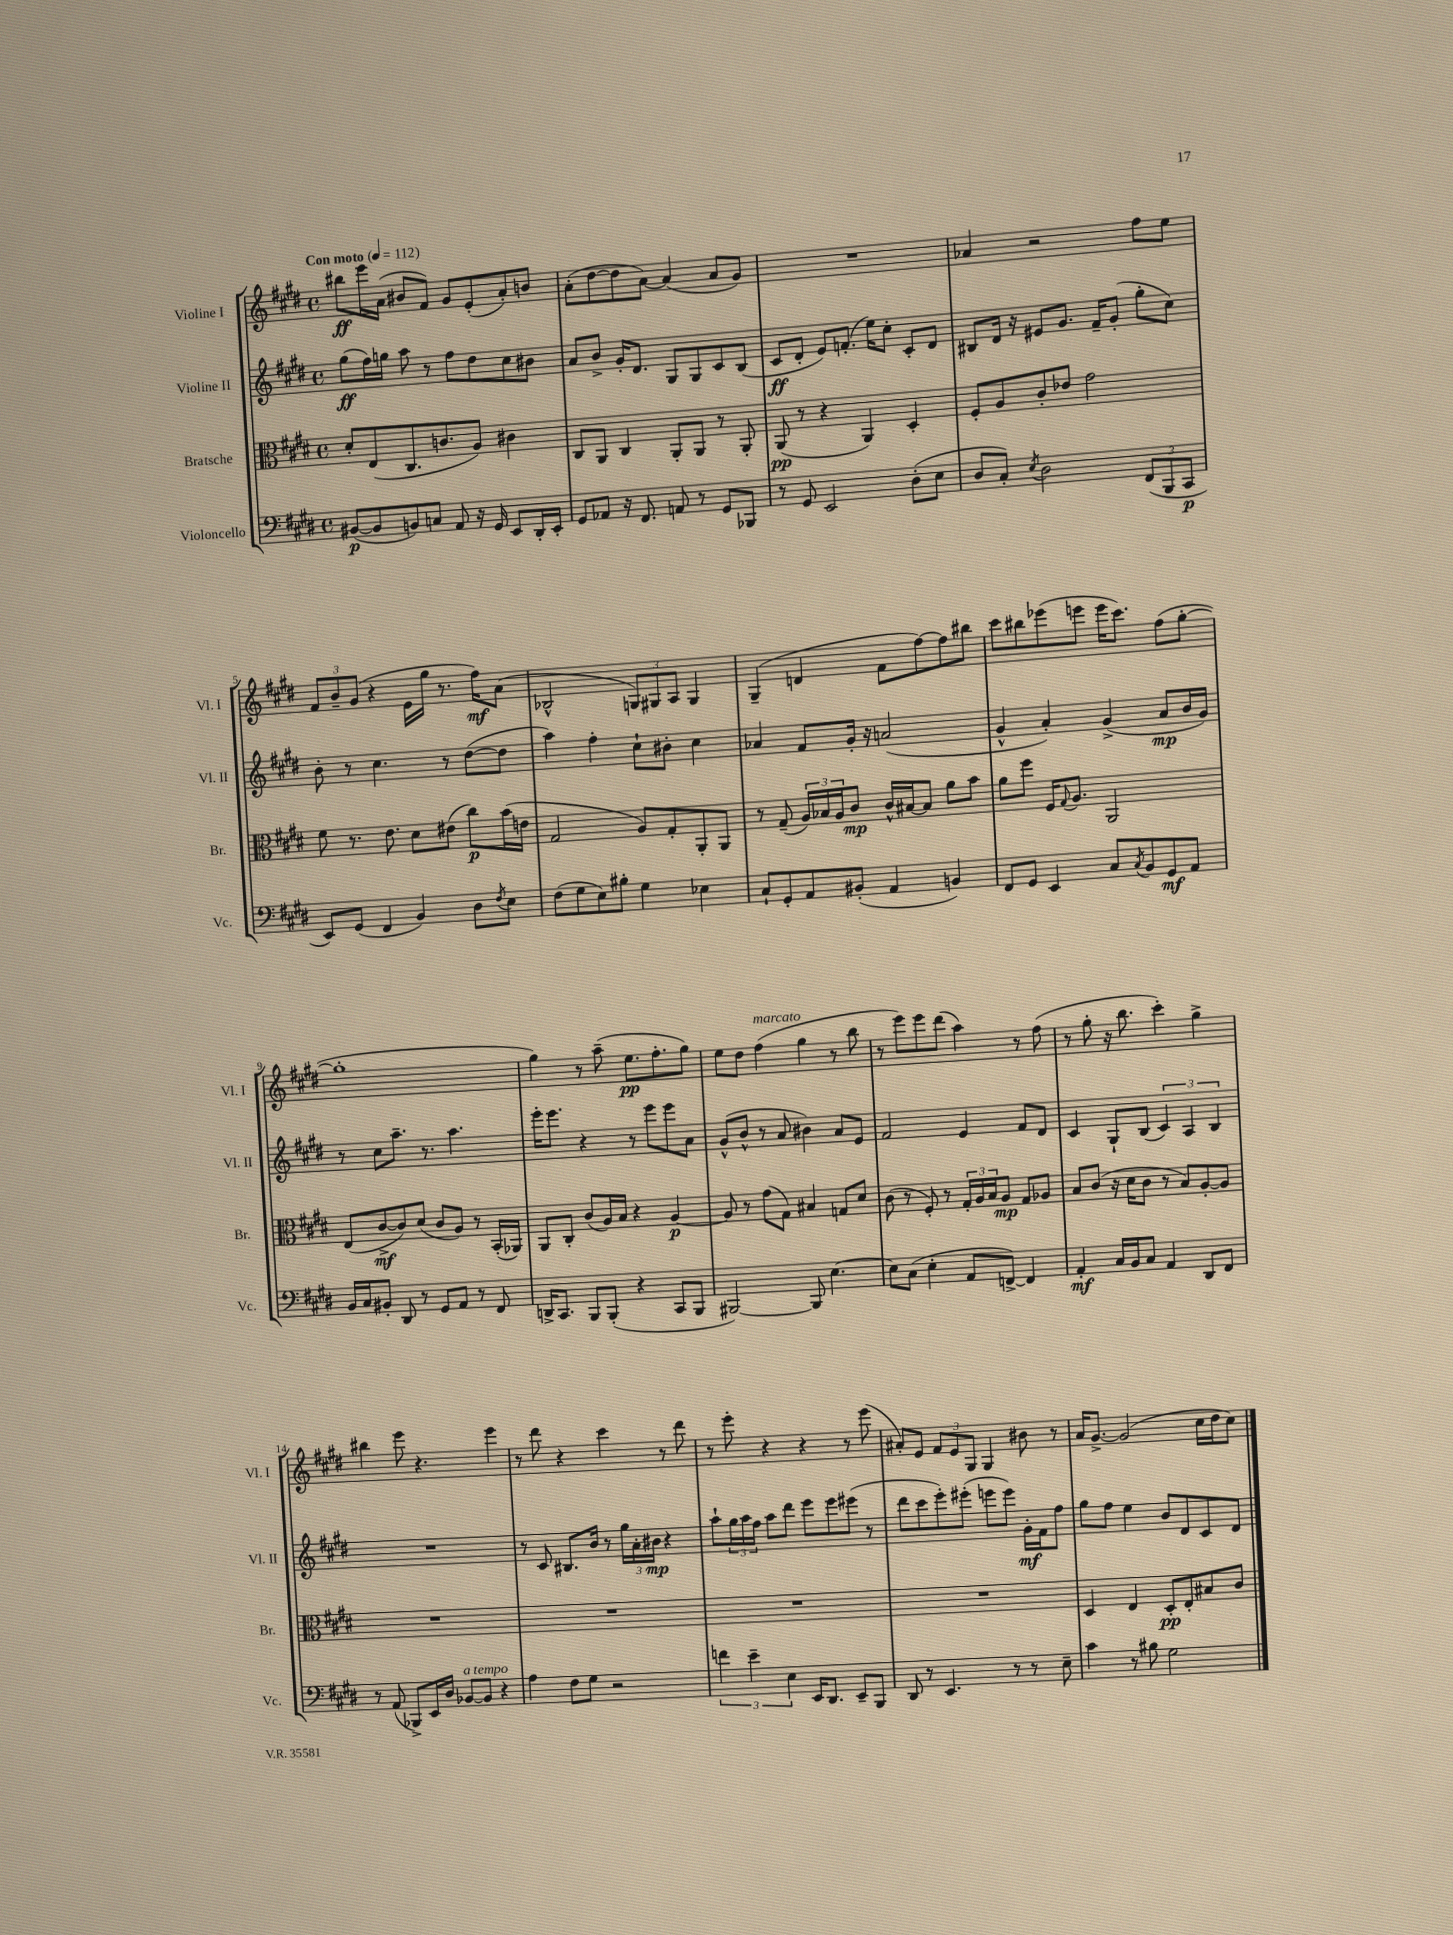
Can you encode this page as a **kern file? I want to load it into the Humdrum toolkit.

**kern	**kern	**kern	**kern
*staff4	*staff3	*staff2	*staff1
*clefF4	*clefC3	*clefG2	*clefG2
*k[f#c#g#d#]	*k[f#c#g#d#]	*k[f#c#g#d#]	*k[f#c#g#d#]
*M4/4	*M4/4	*M4/4	*M4/4
*met(c)	*met(c)	*met(c)	*met(c)
*MM112	*MM112	*MM112	*MM112
([8BB#	8d#'	(8gg#	8bb#
8BB#]	(8E	16ff#)	16eee
.	.	16gg	(16a
8BB)	8.C#	8aa	8b#
8C	.	8r	8f#)
.	8.c	.	.
8AA	.	8ff#	8g#
16r	8A)	8dd#	(8e'
16GG#	.	.	.
8EE	4c#	8cc#	8a')
16DD#'	.	8b#	8b
16EE'	.	.	.
=	=	=	=
8GG#	8C#	8a	(8a'
8AA-	8AA	8b^	[8dd#
16r	4C#	16g#'	8dd#]
8.FF#	.	8.d#	.
.	.	.	[8a)
8AA	8AA'	8G#	(4a]
8r	8AA	8G#	.
8GG#	8r	8c#	8a
8BBB-	8AA'	(8B	8g#)
=	=	=	=
8r	(8AA	8c#	1r
8GG#	8r	8d#'	.
2EE	4r	8e)	.
.	.	(8.f'	.
.	4AA)	.	.
.	.	16ee)	.
.	.	8cc#'	.
(8D#'	4D#'	8c#'	.
8E	.	8d#	.
=	=	=	=
8D#	8F#'	8B#	4a-
8C#')	8A	16d#	.
.	.	16r	.
8qE	.	.	.
2D#	8c#'	8e#	2r
.	8e-	8.g#	.
.	2g#	.	.
.	.	16f#~	.
.	.	(8g#'	.
(12FF#	.	8gg#'	8ff#
12BBB	.	.	.
.	.	8cc#)	8ee
12CC#	.	.	.
=	=	=	=
8EE)	8f#	8b'	12f#
.	.	.	12b~
(8GG#	8.r	8r	.
.	.	.	(12g#
4FF#	.	4.cc#	4r
.	8.e	.	.
4BB)	8d#	.	16e
.	.	.	16gg#
.	(8e#	8r	8.r
8D#	8cc#)	([8dd#	.
.	.	.	16ff#)
8qF#	.	.	.
8E	(16b	8dd#]	(8a
.	16e	.	.
=	=	=	=
(8F#	2G#	4aa)	2B-^^
8G#	.	.	.
8E)	.	4ff#'	.
8B#'	.	.	.
4G#	8A)	8cc#`	12G)
.	.	.	12G#
.	8G#'	8b#'	.
.	.	.	12A
4E-	8AA'	4cc#	4G#
.	8AA	.	.
=	=	=	=
8C#`	8r	4a-	(4G#~
8GG#'	(8G#~	.	.
8AA	24A)	8f#	4d
.	24B-	.	.
.	24A	.	.
(8BB#'	8c#	16g#'	.
.	.	16r	.
4AA	16c#^^	(2a	8f#
.	[16B#	.	.
.	8B#]	.	[8ff#)
4BB)	8a	.	8ff#]
.	8b	.	8bb#
=	=	=	=
8FF#	8a	4g#^^	8ccc#
8GG#	8ff#	.	8bb#
4EE	16F#	4a')	(8eee-
.	8qqG#	.	.
.	8.A	.	.
.	.	.	8eee
8C#	2AA	(4g#^	16eee
.	.	.	8.ccc#)
8qC#	.	.	.
8BB	.	.	.
8GG#	.	8a	(8ff#
8AA	.	16b	[8gg#'
.	.	16g#)	.
=	=	=	=
16BB	(8E	8r	1gg#']
16C#	.	.	.
8BB#'	[8c#^	8cc#	.
8DD#	8c#])	8.aa~	.
8r	(8d#	.	.
.	.	8.r	.
8GG#	8c#	.	.
8AA	8A)	4.aa	.
8r	8r	.	.
8FF#	(16BB'	.	.
.	16AA-)	.	.
=	=	=	=
16DD^	8AA	16eee'	4gg#)
8.CC#	.	8.eee	.
.	8C#'	.	.
8BBB	(8c#	4r	8r
(8BBB'	16A)	.	(8aa~
.	16B	.	.
4r	4r	8r	8.ee
.	.	8eee	.
.	.	.	8.ff#'
8CC#	[4A	8eee	.
8BBB	.	8a	8gg#)
=	=	=	=
[2BBB#)	8A]	(8g#^^	8ee
.	8r	8b^^	8dd#
.	(8g#	8r	(4ff#
.	8G#)	8a	.
8BBB#]	4B#	4b#)	4gg#
[4.E	.	.	.
.	8G	8a	8r
.	8d#	8e	8bb
=	=	=	=
8E]	(8c#	2f#	8r
(8C#	8r	.	8eee)
4E'	8F#')	.	8eee
.	8r	.	(8ddd#
8AA	24G#'	4e	4aa)
.	24A	.	.
.	24B	.	.
[8FF^)	8A	.	.
4FF]	8G#	8f#	8r
.	8A-	8d#	(8ff#
=	=	=	=
4AA'	8B	4c#	8r
.	(8c#	.	8gg#'
16C#	16r	8G#`	16r
16BB	16d#	.	8.bb
8C#	8c#	(8B	.
4AA	8r	6c#)	4ccc#')
.	8B)	.	.
.	.	6A	.
8DD#	[8A'	.	4gg#^
.	.	6B	.
8FF#	8A]	.	.
=	=	=	=
8r	1r	1r	4bb#
(8AA	.	.	.
8BBB-^)	.	.	8eee
16EE	.	.	4.r
16D#	.	.	.
[8BB-	.	.	.
8BB-]	.	.	.
4r	.	.	4eee
=	=	=	=
4A	1r	8r	8r
.	.	8c#	8ddd#
8F#	.	8.B#	4r
8G#	.	.	.
.	.	16b	.
2r	.	8r	4ccc#
.	.	24gg#	.
.	.	24a'	.
.	.	24b#	.
.	.	4r	8r
.	.	.	8ddd#
=	=	=	=
6f	1r	8aa`	8r
.	.	24gg#	8eee'
6e~	.	24aa	.
.	.	24ff#	.
.	.	8aa	4r
6E	.	.	.
.	.	8ddd#	.
16EE	.	8eee	4r
8.DD#	.	.	.
.	.	8eee	.
8EE~	.	(8eee#	8r
8BBB	.	8r	(8eee
=	=	=	=
8DD#	1r	8ddd#	8a#')
8r	.	8ccc#	8e
4.EE	.	8eee')	12f#
.	.	.	12e
.	.	(8eee#'	.
.	.	.	12G#
.	.	8eee	4G#
8r	.	8eee)	.
8r	.	16g#'	8b#
.	.	16f#	.
8E~	.	8ff#	8r
=	=	=	=
4c#	4D#	8gg#	16a
.	.	.	[8.g#^
.	.	8ff#	.
8r	4E	4ee	(2g#]
8B#	.	.	.
2G#	8D#'	8b	.
.	8E'	8d#	.
.	8B#	8c#	16cc#
.	.	.	16dd#
.	8c#	8d#	8cc#)
==	==	==	==
*-	*-	*-	*-
